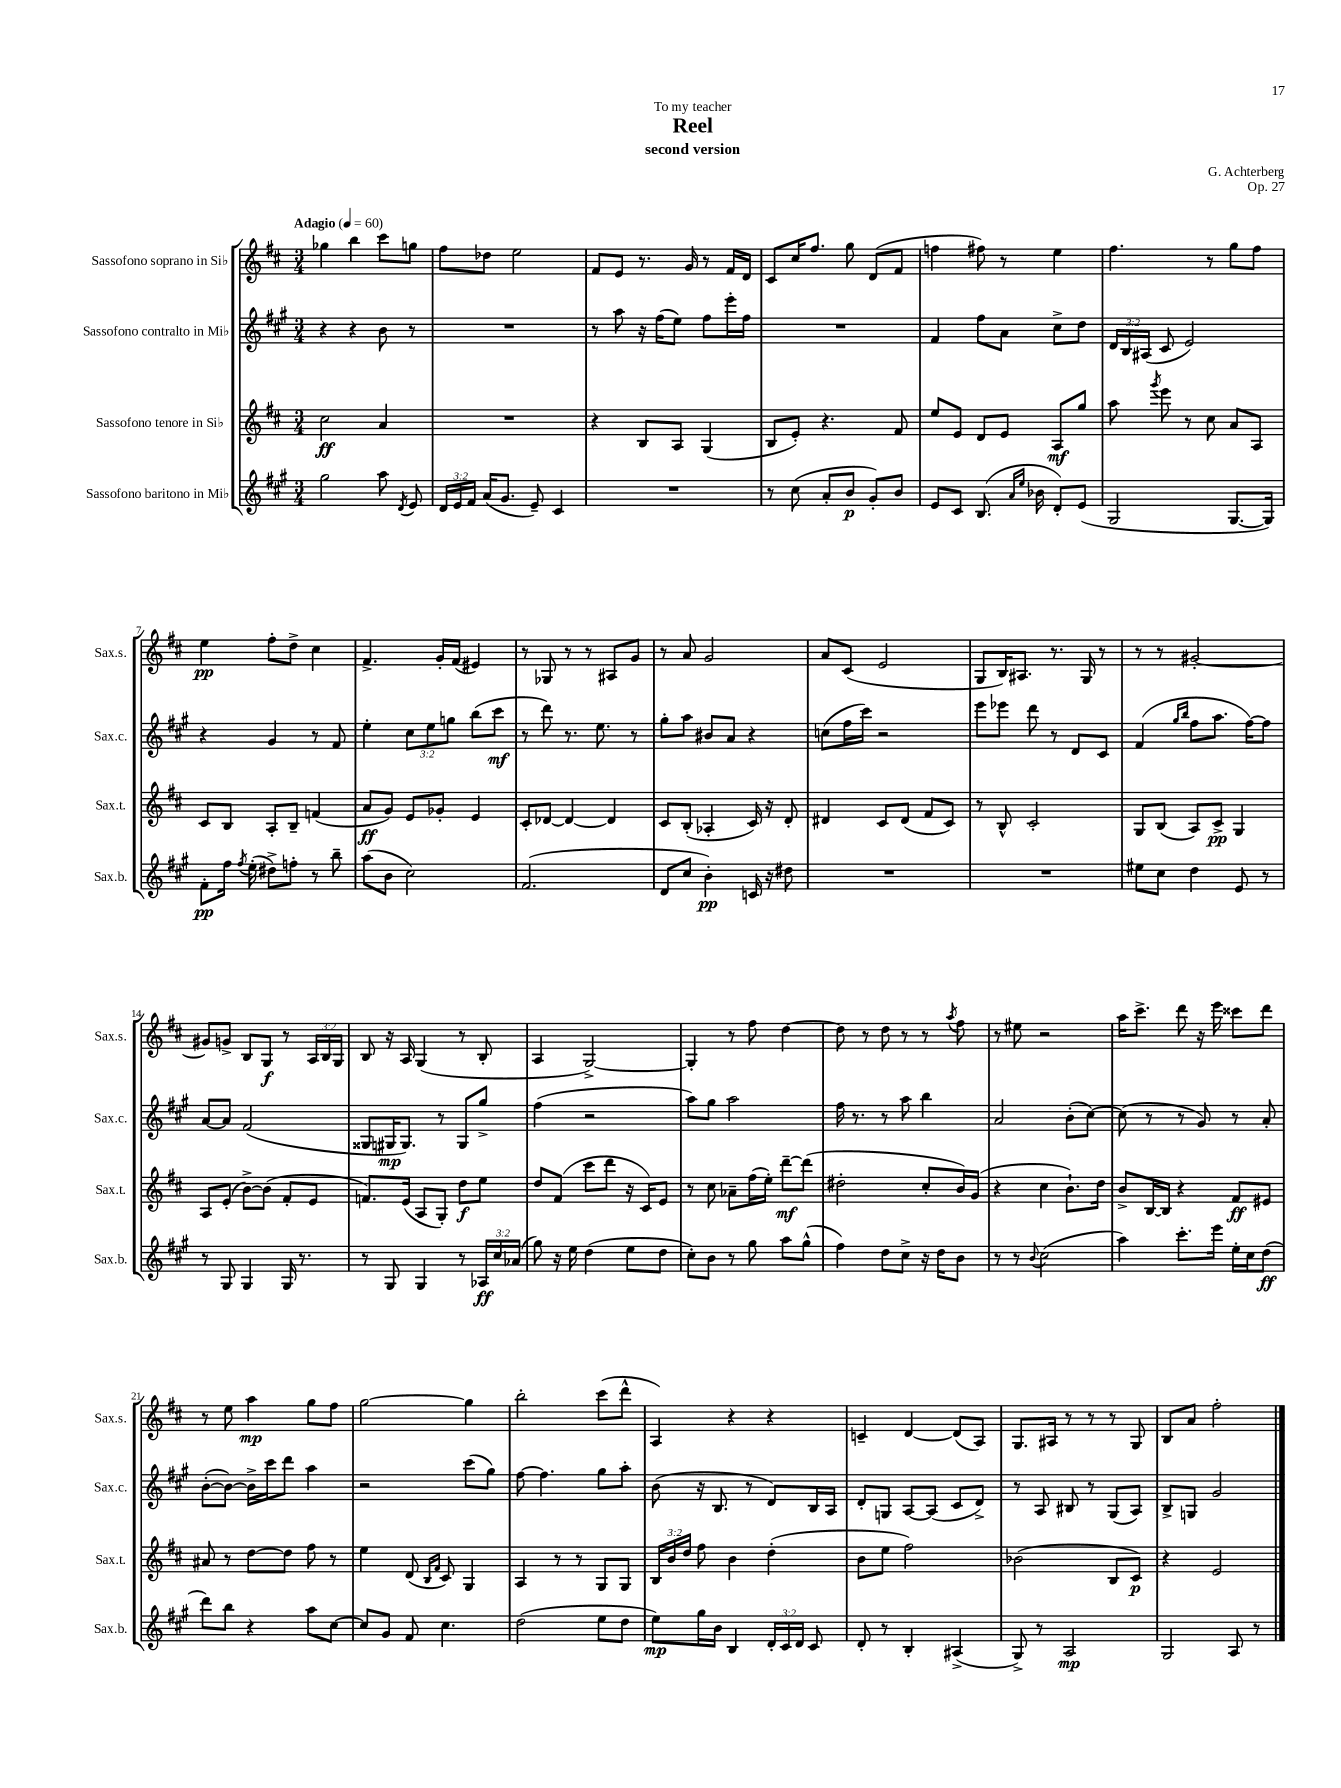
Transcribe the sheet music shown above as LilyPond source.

\header { title = "Reel" composer = "G. Achterberg" subtitle = "second version" dedication = "To my teacher" opus = "Op. 27" }
<<
\new StaffGroup <<
\new Staff = "s0" \with { instrumentName = "Sassofono soprano in Sib" shortInstrumentName = "Sax.s." } {
    \clef treble \key d \major \numericTimeSignature \time 3/4 \override Staff.TupletNumber.text = #tuplet-number::calc-fraction-text \tempo "Adagio" 4 = 60
    \autoBeamOff ges''4 b''4 cis'''8[ g''8] |
    fis''8[ des''8] e''2 |
    fis'8[ e'8] r8. g'16 r8 fis'16[ d'16] |
    cis'8[ cis''16 fis''8.] g''8 d'8[( fis'8] |
    f''4 fis''8) r8 e''4 |
    fis''4. r8 g''8[ fis''8] |
    e''4\pp fis''8[-. d''8]-> cis''4 |
    fis'4.-> g'16[-. fis'16]( eis'4) |
    r8 ges8 r8 r8 ais8[ g'8] |
    r8 a'8 g'2 |
    a'8[ cis'8]( e'2 |
    g8[ b16) ais8.] r8. g16 r8 |
    r8 r8 gis'2~-. |
    gis'8[ g'8]-> b8[ g8]\f r8 \tuplet 3/2 { a16[ b16 g16] } |
    b8 r16 a16 g4( r8 b8-. |
    a4 g2~->) |
    g4-. r8 fis''8 d''4~ |
    d''8 r8 d''8 r8 r8 \acciaccatura { a''8 } fis''8 |
    r8 eis''8 r2 |
    a''16[ cis'''8.]-> d'''8 r16 e'''16 cisis'''8[ d'''8] |
    r8 e''8 a''4\mp g''8[ fis''8] |
    g''2~ g''4 |
    b''2-. cis'''8[( d'''8]-^ |
    a4) r4 r4 |
    c'4-- d'4~ d'8[( a8]) |
    g8.[ ais16] r8 r8 r8 g8 |
    b8[ a'8] fis''2-. \bar "|." |
}
\new Staff = "s1" \with { instrumentName = "Sassofono contralto in Mib" shortInstrumentName = "Sax.c." } {
    \clef treble \key a \major \numericTimeSignature \time 3/4 \override Staff.TupletNumber.text = #tuplet-number::calc-fraction-text
    \autoBeamOff r4 r4 b'8 r8 |
    R2. |
    r8 a''8 r16 fis''16[( e''8]) fis''8[ e'''16-. fis''16] |
    R2. |
    fis'4 fis''8[ a'8] cis''8[-> d''8] |
    \tuplet 3/2 { d'16[ b16 ais16]( } cis'8 e'2) |
    r4 gis'4 r8 fis'8 |
    e''4-. \tuplet 3/2 { cis''8[ e''8 g''8] } b''8[( cis'''8]\mf |
    r8 d'''8) r8. e''8. r8 |
    gis''8[-. a''8] bis'8[ a'8] r4 |
    c''8[( fis''16 cis'''16]) r2 |
    e'''8[ ees'''8] d'''8 r8 d'8[ cis'8] |
    fis'4( \grace { gis''16[ b''16] } fis''8[ a''8.] fis''16[~) fis''8] |
    a'8[~ a'8] fis'2( |
    gisis8[ gis16\mp gis8.]) r8 gis8[ gis''8]-> |
    fis''4( r2 |
    a''8[) gis''8] a''2 |
    fis''16 r8. r8 a''8 b''4 |
    a'2 b'8[-.( cis''8]~) |
    cis''8( r8 r8 gis'8) r8 a'8-. |
    b'8[~-.( b'8]~) b'16[-> cis'''16 d'''8] a''4 |
    r2 cis'''8[( gis''8]) |
    fis''8~ fis''4. gis''8[ a''8]-. |
    b'8( r16 b8. r8 d'8[) b16 a16] |
    d'8[-. g8] a8[~ a8]( cis'8[ d'8]->) |
    r8 a8 bis8 r8 gis8[( a8]) |
    b8[-> g8] gis'2 \bar "|." |
}
\new Staff = "s2" \with { instrumentName = "Sassofono tenore in Sib" shortInstrumentName = "Sax.t." } {
    \clef treble \key d \major \numericTimeSignature \time 3/4 \override Staff.TupletNumber.text = #tuplet-number::calc-fraction-text
    \autoBeamOff cis''2\ff a'4 |
    R2. |
    r4 b8[ a8] g4( |
    b8[ e'8]-.) r4. fis'8 |
    e''8[ e'8] d'8[ e'8] a8[\mf g''8] |
    a''8 \acciaccatura { g'''8 } e'''8 r8 cis''8 a'8[ a8] |
    cis'8[ b8] a8[-. b8]-- f'4( |
    a'8[\ff g'8]) e'8[ ges'8]-. e'4 |
    cis'8[-. des'8]~ des'4~ des'4 |
    cis'8[ b8]-.( aes4-. cis'16) r16 d'8-. |
    dis'4 cis'8[ dis'8]( fis'8[ cis'8]) |
    r8 b8-^ cis'2-. |
    g8[ b8]( a8[) cis'8]->\pp g4 |
    a8[ e'8]-.( b'8[~->) b'8]( fis'8[-. e'8] |
    f'8.[) e'16]( a8[ g8]-.) d''8[\f e''8] |
    d''8[ fis'8]( cis'''8[ d'''8] r16 cis'16[) e'8] |
    r8 cis''8 aes'8[-- fis''16( e''16]-.) d'''8[~--\mf d'''8]( |
    dis''2-. cis''8[-. b'16) g'16]( |
    r4 cis''4 b'8.[-!) d''16] |
    b'8[-> b16~ b16] r4 fis'8[\ff eis'8] |
    ais'8 r8 d''8[~ d''8] fis''8 r8 |
    e''4 d'8( \grace { b16[ fis'16] } cis'8) g4 |
    a4 r8 r8 g8[ g8] |
    \tuplet 3/2 { b16[ b'16 d''16] } fis''8 b'4 d''4-.( |
    b'8[ e''8] fis''2) |
    bes'2( b8[ cis'8]\p) |
    r4 e'2 \bar "|." |
}
\new Staff = "s3" \with { instrumentName = "Sassofono baritono in Mib" shortInstrumentName = "Sax.b." } {
    \clef treble \key a \major \numericTimeSignature \time 3/4 \override Staff.TupletNumber.text = #tuplet-number::calc-fraction-text
    \autoBeamOff gis''2 a''8 \acciaccatura { d'8 } e'8 |
    \tuplet 3/2 { d'16[ e'16 fis'16] } a'16[( gis'8.] e'8--) cis'4 |
    R2. |
    r8 cis''8( a'8[-. b'8]\p gis'8[-.) b'8] |
    e'8[ cis'8] b8.( \grace { a'16[ e''16] } bes'16 d'8[-.) e'8]( |
    gis2 gis8.[~ gis16]) |
    fis'8[-.\pp fis''16] \acciaccatura { fis''8 } e''16-.( dis''8[->) f''8]-. r8 b''8-- |
    a''8[( b'8] cis''2) |
    fis'2.( |
    d'8[ cis''8] b'4-.\pp) c'16 r16 dis''8 |
    R2. |
    R2. |
    eis''8[ cis''8] d''4 e'8 r8 |
    r8 gis8 gis4 gis16 r8. |
    r8 gis8 gis4 r8 \tuplet 3/2 { aes16[\ff cis''16 aes'16]( } |
    gis''8) r16 e''16 d''4( e''8[ d''8] |
    cis''8[-.) b'8] r8 gis''8 a''8[ gis''8]-^( |
    fis''4) d''8[ cis''8]-> r16 d''16[ b'8] |
    r8 r8 \appoggiatura { b'8 } cis''2( |
    a''4) cis'''8.[-. e'''16] e''16[-. cis''16 d''8]\ff( |
    d'''8[) b''8] r4 a''8[ cis''8]~ |
    cis''8[ gis'8] fis'8 cis''4. |
    d''2( e''8[ d''8] |
    e''8[\mp) gis''16 b'16] b4 \tuplet 3/2 { d'16[-. cis'16 d'16] } cis'8 |
    d'8-. r8 b4-. ais4->( |
    gis8->) r8 a2\mp |
    gis2 a8 r8 \bar "|." |
}
>>
>>
